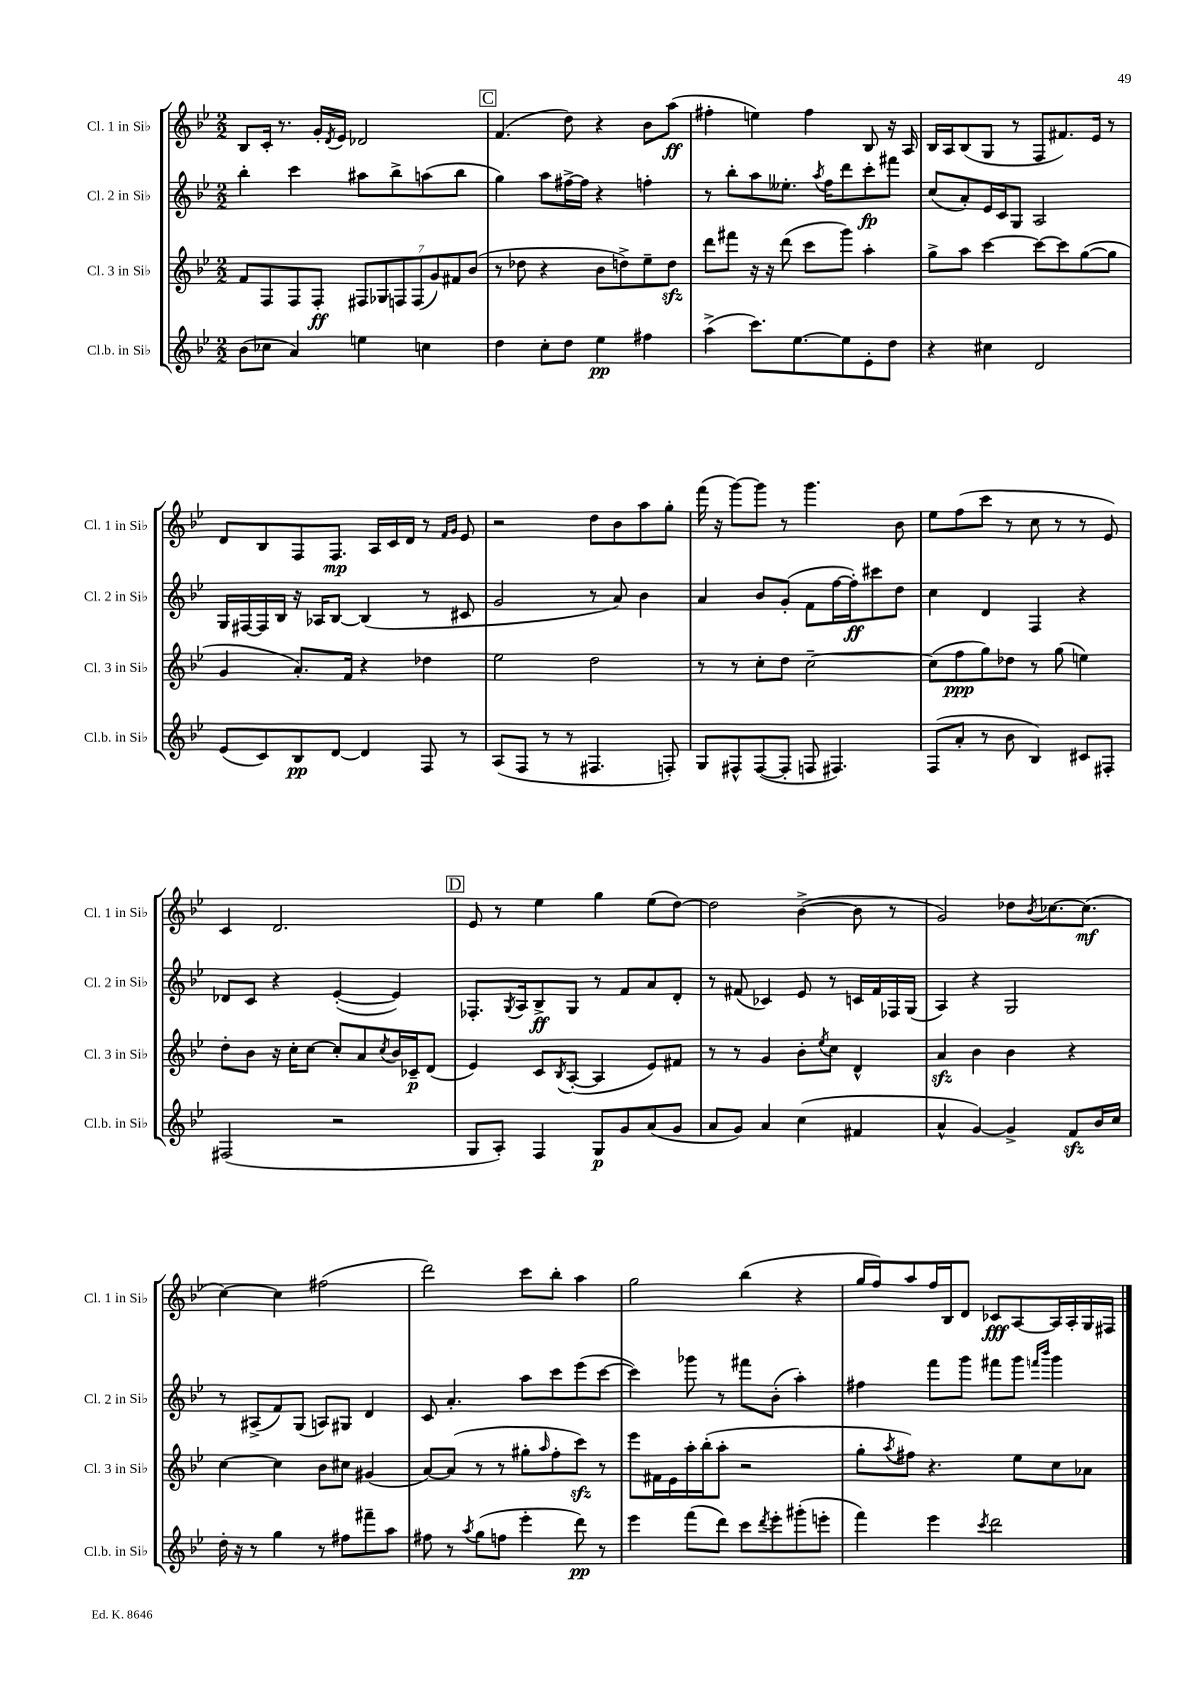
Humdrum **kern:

**kern	**kern	**kern	**kern
*staff4	*staff3	*staff2	*staff1
*clefG2	*clefG2	*clefG2	*clefG2
*k[b-e-]	*k[b-e-]	*k[b-e-]	*k[b-e-]
*M2/2	*M2/2	*M2/2	*M2/2
(8b-	8f	4bb-'	8B-
8cc-	8F	.	16c'
.	.	.	8.r
4a)	8F	4ccc	.
.	8F'	.	16g'
.	.	.	8qd
.	.	.	16e-
4ee	14F#	8aa#	2d-
.	14G-	.	.
.	.	8bb-^	.
.	14F	.	.
.	(14F	.	.
4cc	.	(8aa	.
.	14g)	.	.
.	14f#	.	.
.	.	8bb-	.
.	(14b-	.	.
=	=	=	=
4dd	8r	4gg)	(4.f
.	8dd-	.	.
8cc'	4r	8aa	.
8dd	.	[16ff#^	8dd)
.	.	16ff#]	.
4ee-	8b-	4r	4r
.	8dd^)	.	.
4ff#	8ee-~	4ff'	8b-
.	8dd	.	(8aa
=	=	=	=
(4aa^	8ddd	8r	4ff#'
.	8fff#	8bb-'	.
8.ccc)	16r	8aa	4ee)
.	16r	.	.
.	(8ddd	8.ee--'	.
[8.ee-	.	.	.
.	8ccc	.	4ff#
.	.	8qaa	.
.	.	16ff	.
8ee-]	8ggg)	8ddd	.
8e-'	4aa'	8ccc'	8B-
8dd	.	8fff#	16r
.	.	.	16A
=	=	=	=
4r	8gg^	(8cc	16B-
.	.	.	16A
.	8aa	8a')	(8B-
4cc#	[4ccc	16e-	8G
.	.	16c	.
.	.	8G	8r
2d	8ccc_	2A	8F
.	8ccc]	.	8.f#)
.	([8gg	.	.
.	.	.	16e-
.	8gg]	.	8r
=	=	=	=
(8e-	4g	16G	8d
.	.	[16F#	.
8c)	.	16F#]	8B-
.	.	16B-	.
8B-	8.a')	16r	8F
.	.	16A-	.
[8d	.	[8B-	8.F
.	16f	.	.
4d]	4r	(4B-]	.
.	.	.	16A
.	.	.	16c
.	.	.	16d
8F	4dd-	8r	8r
.	.	.	16qqf
.	.	.	16qqg
8r	.	8c#	8e-
=	=	=	=
(8A	2ee-	2g	2r
8F	.	.	.
8r	.	.	.
8r	.	.	.
4.F#	2dd	8r	8dd
.	.	8a)	8b-
.	.	4b-	8aa
8F')	.	.	8gg'
=	=	=	=
8G	8r	4a	(16fff
.	.	.	16r
8F#^^	8r	.	[8ggg)
([8F#	8cc'	8b-	8ggg]
8F#']	8dd	(8g'	8r
8F	[2cc~	8f	4.ggg
4.F#)	.	[16ff	.
.	.	16ff'])	.
.	.	8ccc#	.
.	.	8dd	8b-
=	=	=	=
(8F	(8cc]	4cc	8ee-
8a'	8ff	.	(8ff
8r	8gg)	4d	8ccc
8b-	8dd-	.	8r
4B-)	8r	4F	8cc
.	(8gg	.	8r
8c#	4ee)	4r	8r
8F#'	.	.	8e-)
=	=	=	=
(2F#	8dd'	8d-	4c
.	8b-	8c	.
.	16r	4r	2.d
.	16cc'	.	.
.	[8cc	.	.
2r	8cc']	([4e-'	.
.	8a	.	.
.	8qcc	.	.
.	16b-	4e-])	.
.	16c-~	.	.
.	(8d	.	.
=	=	=	=
8G	4e-)	8.F-'	8e-
8A')	.	.	8r
.	.	8qG	.
.	.	16A	.
4F	8c	8B-^	4ee-
.	8qB-	.	.
.	([8A'	8G	.
8G	4A]	8r	4gg
8g	.	8f	.
(8a	8e-)	8a	(8ee-
8g	8f#	8d'	[8dd)
=	=	=	=
8a	8r	8r	2dd]
8g)	8r	(8f#	.
4a	4g	4c-)	.
(4cc	8b-'	8e-	([4b-^
.	8qee-	.	.
.	8cc	8r	.
4f#	4d^^	16c	8b-]
.	.	16f#	.
.	.	16F-	8r
.	.	(16G	.
=	=	=	=
4a^^	4a	4A)	2g)
[4g)	4b-	4r	.
4g^]	4b-	2G	8dd-
.	.	.	8qb-
.	.	.	[8.cc-
8f	4r	.	.
.	.	.	(8.cc-]
16b-	.	.	.
16cc	.	.	.
=	=	=	=
16dd'	[4cc	8r	[4cc)
16r	.	.	.
8r	.	(8A#^	.
4gg	4cc]	8f)	4cc]
.	.	(8G	.
8r	8b-	8A)	(2ff#
8ff#	8cc#	8G#	.
8fff#~	(4g#	4d	.
8aa	.	.	.
=	=	=	=
8ff#	[8a)	8c	2ddd)
8r	(8a]	4.a'	.
8qaa	.	.	.
(8gg	8r	.	.
8ff	8r	.	.
4eee-'	8gg#'	8aa	8ccc
.	16qqaa	.	.
.	8ff'	8ccc	8bb-'
8ddd)	8ccc)	(8eee-	4aa
8r	8r	[8ccc	.
=	=	=	=
4eee-	8eee-	4ccc])	2gg
.	16f#	.	.
.	16e-	.	.
(8fff	16aa'	8ggg-	.
.	(16bb-'	.	.
8ddd)	8aa'	8r	.
8ccc	2r	8fff#	(4bb-
8qddd	.	.	.
8eee-'	.	(8b-'	.
(8ggg#'	.	4aa')	4r
8eee'	.	.	.
=	=	=	=
4fff)	8gg'	4ff#	16gg
.	.	.	16ff)
.	8qaa	.	.
.	8ff#)	.	8aa
4eee-	4.r	8fff	16ff
.	.	.	16B-
.	.	8ggg	8d
8qccc	.	.	.
2ddd	.	8fff#	8c-
.	8ee-	8ggg	[8A
.	.	16qqfff	.
.	.	16qqbbb-	.
.	8cc	4ggg	16A]
.	.	.	16A'
.	8a-	.	16G
.	.	.	16F#
==	==	==	==
*-	*-	*-	*-
